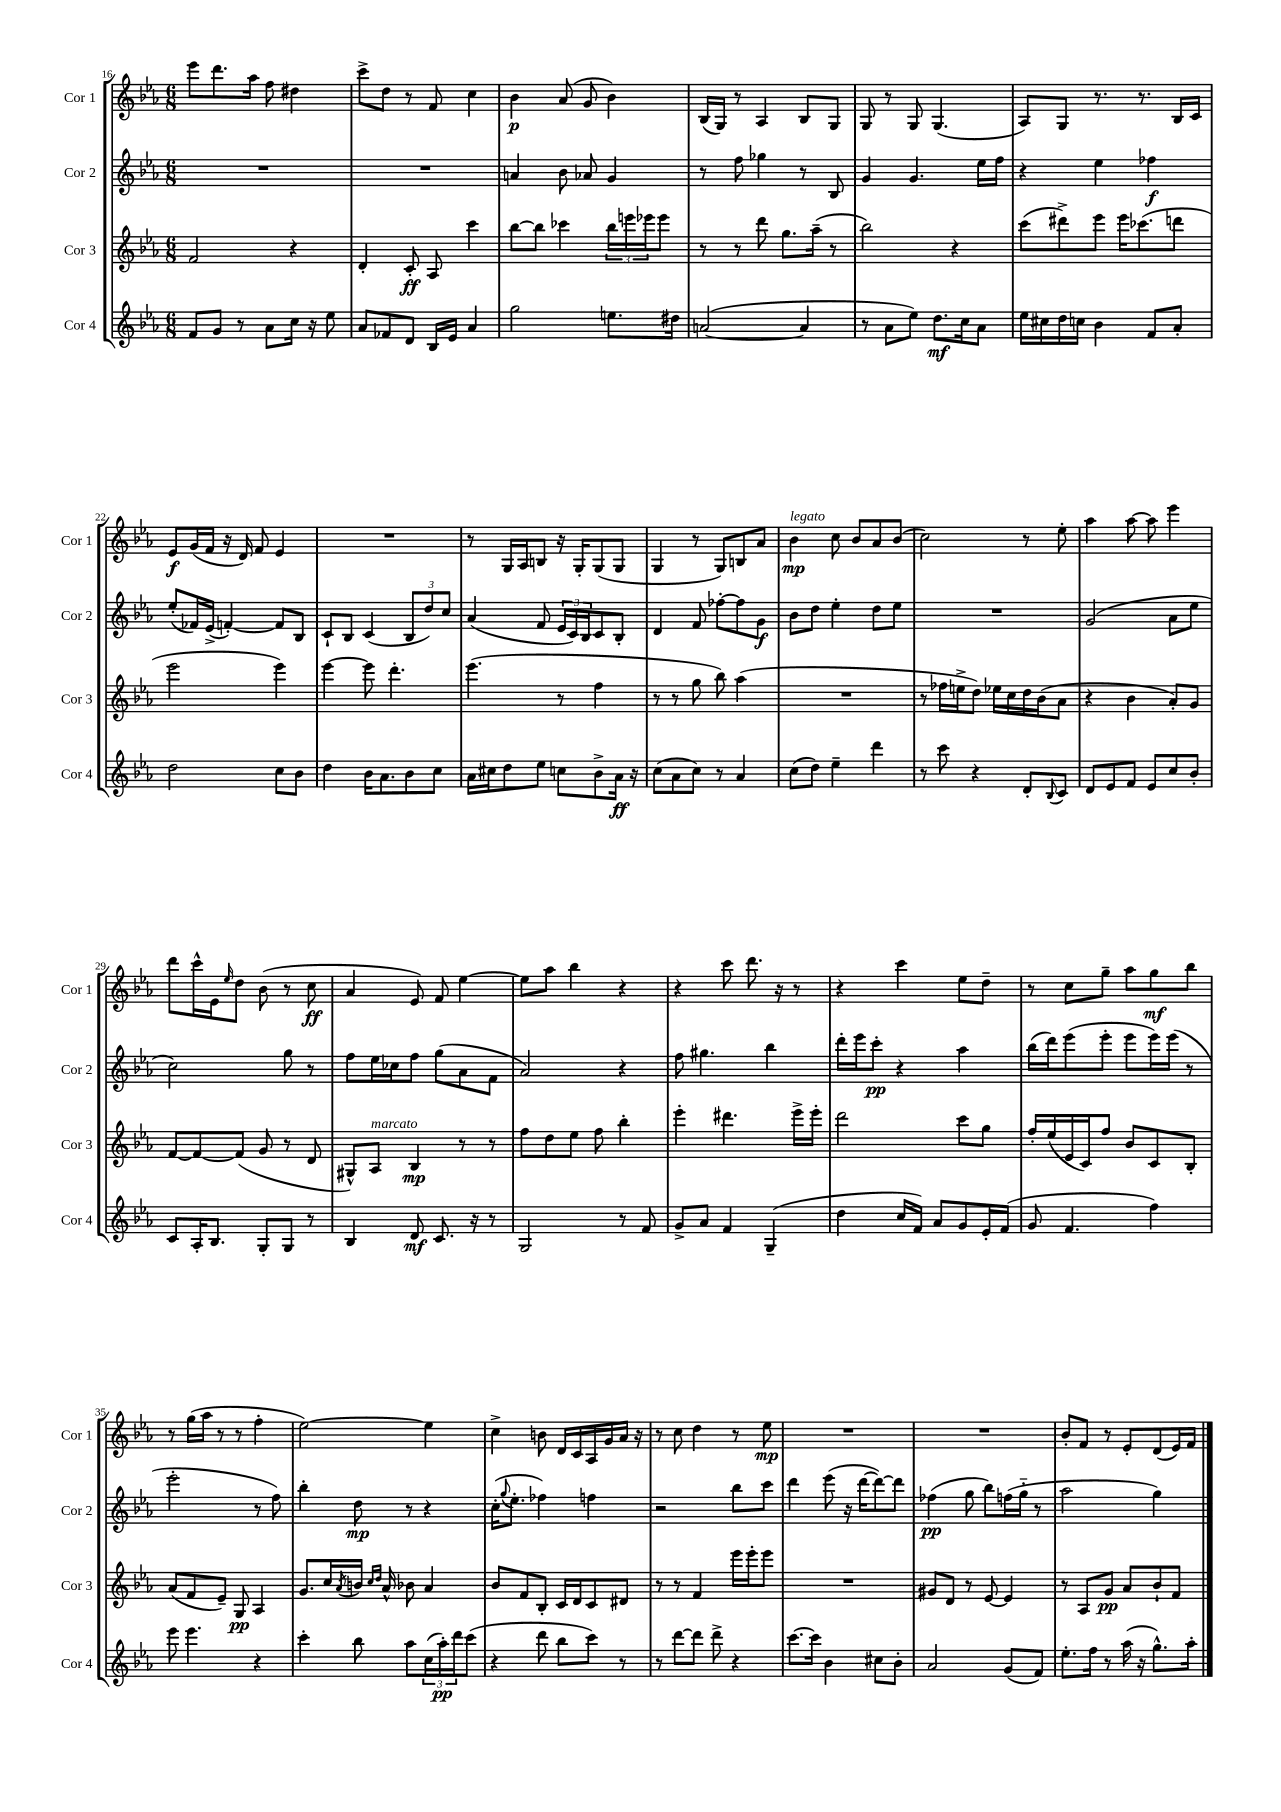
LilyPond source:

<<
\new StaffGroup <<
\new Staff = "s0" \with { instrumentName = "Cor 1" shortInstrumentName = "Cor 1" } {
    \clef treble \key ees \major \numericTimeSignature \time 6/8
    ees'''8 d'''8. aes''16 f''8 dis''4 |
    c'''8-> d''8 r8 f'8 c''4 |
    bes'4\p aes'8( g'8 bes'4) |
    bes16( g16) r8 aes4 bes8 g8 |
    g8 r8 g8 g4.( |
    aes8) g8 r8. r8. bes16 c'16 |
    ees'8\f g'16( f'16 r16 d'16) f'8 ees'4 |
    R2. |
    r8 g16 aes16 b8 r16 g16-. g8( g8 |
    g4 r8 g8) b8 aes'8 |
    bes'4\mp^\markup { \italic "legato" } c''8 bes'8 aes'8 bes'8( |
    c''2) r8 ees''8-. |
    aes''4 aes''8~ aes''8 ees'''4 |
    d'''8 c'''16-^ ees'16 \grace { ees''16 } d''8 bes'8( r8 c''8\ff |
    aes'4 ees'8) f'8 ees''4~ |
    ees''8 aes''8 bes''4 r4 |
    r4 c'''8 d'''8. r16 r8 |
    r4 c'''4 ees''8 d''8-- |
    r8 c''8 g''8-- aes''8 g''8\mf bes''8 |
    r8 g''16( aes''16 r8 r8 f''4-. |
    ees''2~) ees''4 |
    c''4-> b'8 d'16 c'16 aes16 g'16 aes'16 r16 |
    r8 c''8 d''4 r8 ees''8\mp |
    R2. |
    R2. |
    bes'8-. f'8 r8 ees'8-. d'8( ees'16) f'16 \bar "|." |
}
\new Staff = "s1" \with { instrumentName = "Cor 2" shortInstrumentName = "Cor 2" } {
    \clef treble \key ees \major \numericTimeSignature \time 6/8
    R2. |
    R2. |
    a'4 bes'8 aes'8 g'4 |
    r8 f''8 ges''4 r8 bes8 |
    g'4 g'4. ees''16 f''16 |
    r4 ees''4 fes''4\f |
    ees''8-.( fes'16) ees'16->( f'4~-.) f'8 bes8 |
    c'8-! bes8 c'4( \tuplet 3/2 { bes8 d''8) c''8 } |
    aes'4( f'8 \tuplet 3/2 { ees'16 c'16) bes16 } c'8 bes8-. |
    d'4 f'8 fes''8~-. fes''8 g'8\f |
    bes'8 d''8 ees''4-. d''8 ees''8 |
    R2. |
    g'2( aes'8 ees''8 |
    c''2) g''8 r8 |
    f''8 ees''16 ces''16 f''8 g''8( aes'8 f'8 |
    aes'2) r4 |
    f''8 gis''4. bes''4 |
    d'''16-. ees'''16 c'''8-.\pp r4 aes''4 |
    bes''16( d'''16) ees'''8( ees'''8-. ees'''8 ees'''16) ees'''16( r8 |
    ees'''2-. r8 f''8) |
    bes''4-. d''8\mp r8 r4 |
    c''16-.( \appoggiatura { g''8 } ees''8.-. fes''4) f''4 |
    r2 bes''8 c'''8 |
    d'''4 ees'''8( r16 d'''16~ d'''8~) d'''8 |
    fes''4\pp( g''8 bes''8) f''16( g''16-_ r8 |
    aes''2 g''4) \bar "|." |
}
\new Staff = "s2" \with { instrumentName = "Cor 3" shortInstrumentName = "Cor 3" } {
    \clef treble \key ees \major \numericTimeSignature \time 6/8
    f'2 r4 |
    d'4-. c'8-.\ff aes8 c'''4 |
    bes''8~ bes''8 ces'''4 \tuplet 3/2 { bes''16 e'''16 ees'''16 } ees'''8 |
    r8 r8 d'''8 g''8. aes''16--( r8 |
    bes''2) r4 |
    c'''8( dis'''8->) ees'''8 ees'''16 ces'''8.( d'''8 |
    ees'''2 ees'''4) |
    ees'''4~ ees'''8 d'''4.-. |
    ees'''4.( r8 f''4 |
    r8 r8 g''8 bes''8) aes''4( |
    R2. |
    r8 fes''16 e''16-> d''8) ees''16 c''16 d''16 bes'16( aes'8 |
    r4 bes'4 aes'8-.) g'8 |
    f'8~ f'8~ f'8( g'8 r8 d'8 |
    gis8-^) aes8^\markup { \italic "marcato" } bes4\mp r8 r8 |
    f''8 d''8 ees''8 f''8 bes''4-. |
    ees'''4-. dis'''4. ees'''16-> ees'''16-. |
    d'''2 c'''8 g''8 |
    f''16-. ees''16( ees'16 c'16) f''8 bes'8 c'8 bes8-. |
    aes'8( f'8 ees'8--) g8\pp aes4 |
    g'8. c''16 \acciaccatura { aes'8 } b'16 \grace { c''16 d''16 } aes'16-^ bes'8 aes'4 |
    bes'8 f'8 bes8-. c'16 d'16 c'8 dis'8 |
    r8 r8 f'4 ees'''16 ees'''16-. ees'''8 |
    R2. |
    gis'8 d'8 r8 ees'8~ ees'4 |
    r8 aes8 g'8\pp aes'8 bes'8-! f'8 \bar "|." |
}
\new Staff = "s3" \with { instrumentName = "Cor 4" shortInstrumentName = "Cor 4" } {
    \clef treble \key ees \major \numericTimeSignature \time 6/8
    f'8 g'8 r8 aes'8 c''16 r16 ees''8 |
    aes'8 fes'8 d'8 bes16 ees'16 aes'4 |
    g''2 e''8. dis''16 |
    a'2~( a'4 |
    r8 aes'8 ees''8) d''8.\mf c''16 aes'8 |
    ees''16 cis''16 d''16 c''16 bes'4 f'8 aes'8-. |
    d''2 c''8 bes'8 |
    d''4 bes'16 aes'8. bes'8 c''8 |
    aes'16 cis''16 d''8 ees''8 c''8 bes'8-> aes'16\ff r16 |
    c''8( aes'8 c''8) r8 aes'4 |
    c''8( d''8) ees''4-- d'''4 |
    r8 c'''8 r4 d'8-. \appoggiatura { bes8 } c'8 |
    d'8 ees'8 f'8 ees'8 c''8 bes'8-. |
    c'8 aes16-. bes8. g8-. g8 r8 |
    bes4 d'8\mf c'8. r16 r8 |
    g2 r8 f'8 |
    g'8-> aes'8 f'4 g4--( |
    d''4 c''16 f'16) aes'8 g'8 ees'16-. f'16( |
    g'8 f'4. f''4) |
    ees'''8 ees'''4. r4 |
    c'''4-. bes''8 aes''8 \tuplet 3/2 { c''16( aes''16-.\pp) d'''16 } c'''8( |
    r4 d'''8 bes''8 c'''8) r8 |
    r8 d'''8~ d'''8 d'''8-> r4 |
    c'''8.~ c'''16 bes'4 cis''8 bes'8-. |
    aes'2 g'8( f'8) |
    ees''8.-. f''16 r8 aes''16( r16 g''8.-^) aes''16-. \bar "|." |
}
>>
>>
\layout { \context { \Score currentBarNumber = #16 } }
